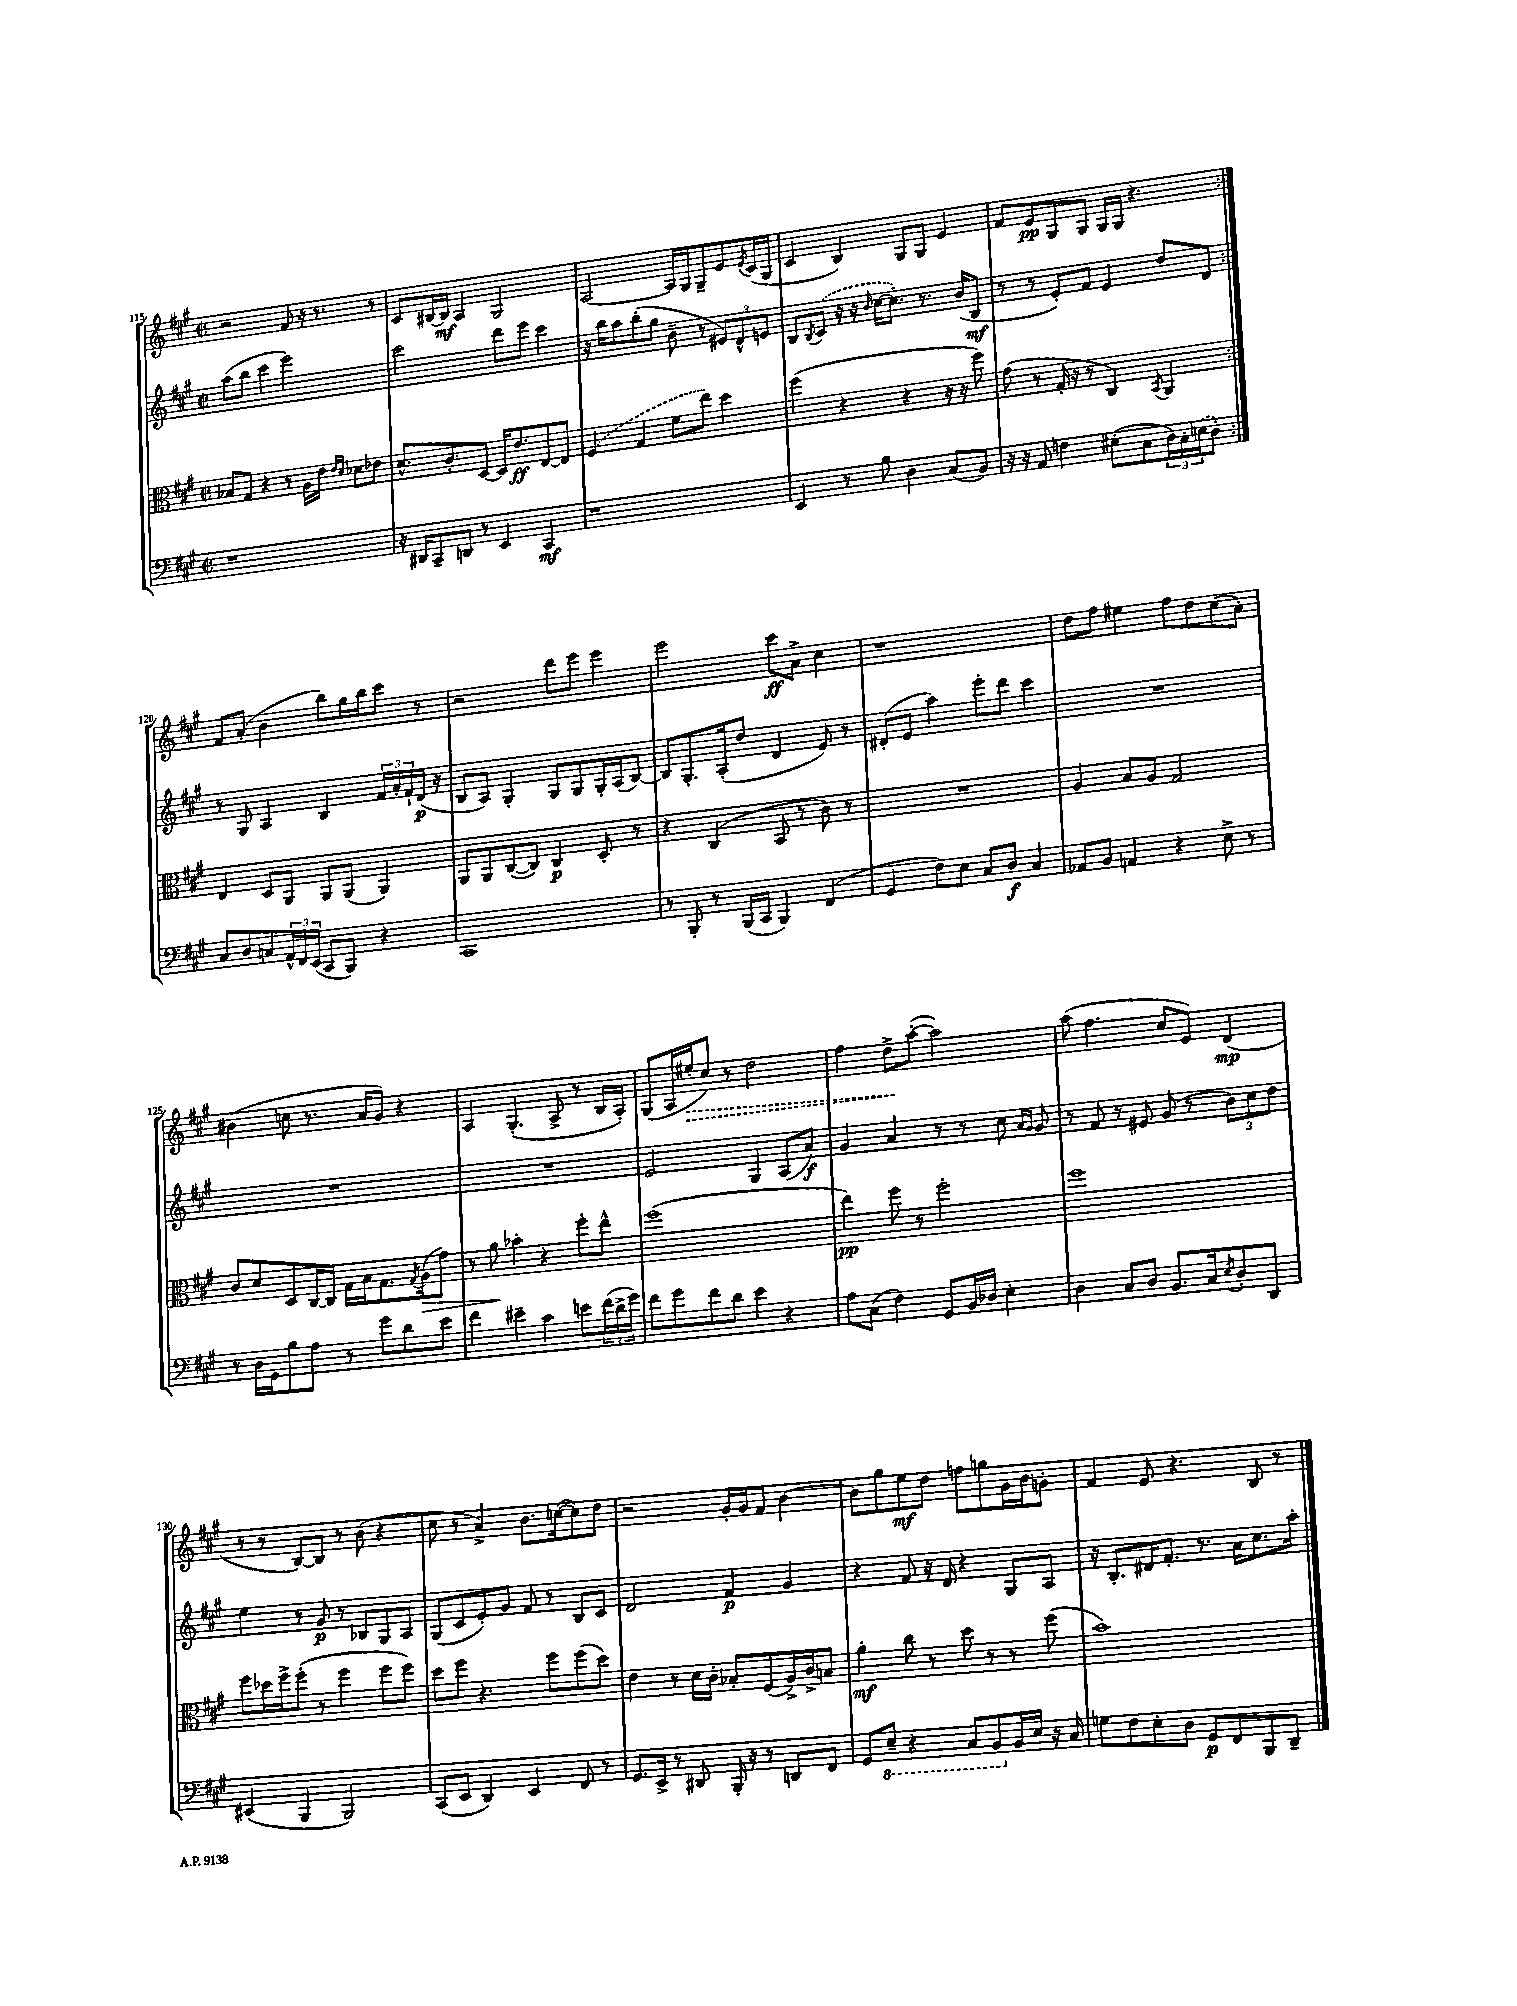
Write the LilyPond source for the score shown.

<<
\new StaffGroup <<
\new Staff = "s0" {
    \clef treble \key a \major \defaultTimeSignature \time 2/2
    \repeat volta 2 { r2 fis'8 r16 r8. r8 |
    cis'8 bis16~ bis16\mf a4 gis2 |
    a2~ a16 gis16 gis8-- e'8 \acciaccatura { e'8 } cis'16( gis16 |
    cis'4 b4) gis8 gis8 e'4 |
    fis'8 e'8\pp gis8 gis8 gis16 gis16 r4. | }
    fis'8 a'8-.( b'4 b''8) gis''16 b''16 cis'''8 r8 |
    r2 d'''8 e'''8 e'''4 |
    e'''2 cis'''8\ff a'8-> cis''4 |
    r1 |
    d''8 fis''8 eis''4 fis''8 d''8 cis''8( a'8-.) |
    bis'4( c''8 r8. a'16 gis'8) r4 |
    a4 gis4.-.( a8-> r8 b16 a16-.) |
    gis8( a16 \once \override Hairpin.style = #'dashed-line eis''16-.\> cis''8) r8 d''2 |
    fis''4 d''8->\! a''8~-.( a''2) |
    a''8( fis''4. cis''8 e'8) d'4\mp( |
    r8 r8 b8~) b8 r8 b'8( r4 |
    cis''8 r8 a'4->) b'8. c''16~( c''8) d''8 |
    r2 gis'16-. gis'16 fis'8 b'4~ |
    b'8 gis''8 e''8\mf d''8 f''8 g''8 gis'16 b'16 g'8-. |
    fis'4 e'8 r4. b8 r8 \bar "|." |
}
\new Staff = "s1" {
    \clef treble \key a \major \defaultTimeSignature \time 2/2
    \repeat volta 2 { a''8( b''8 cis'''4 e'''2) |
    cis'''2 d'''8 e'''8 cis'''4 |
    r16 b''16 a''8 b''8-.( gis''8 b'8-- r8 \tuplet 3/2 { eis'8) d'8-^ e'8 } |
    b8 \acciaccatura { b8 } \once \slurDashed cis'8( r16 r16 \grace { b'16 } cis''16~ cis''8.-.) r8. b'16( b8\mf |
    r8 r8 e'8-.) fis'8 e'4 d''8 d'8 | }
    r8 gis8 a4 b4 \tuplet 3/2 { fis'16 a'16-. fis'16-! } d'16\p( r16 |
    b8 a8) gis4-. gis8 gis8 gis16-. a16( b8~) |
    b8 gis8.-. a16-.( d''8 d'4 e'8) r8 |
    dis'8-.( e'8 a''4) e'''8-. d'''8 cis'''4 |
    R1 |
    R1 |
    R1 |
    e'2 gis4 a8( a'8\f) |
    gis'4 a'4 r8 r8 cis''8 \grace { a'16 gis'16 } gis'8 |
    r8 fis'8 r8 eis'8 gis'8( r8 \tuplet 3/2 { b'8) cis''8 d''8 } |
    e''4 r8 gis'8\p r8 bes8 gis8 a8 |
    gis8( cis'8 e'8-.) gis'8 fis'8 r8 b8 cis'8 |
    d'2 fis'4\p gis'4 |
    r4 fis'8 r16 d'16 r4 gis8 a8 |
    r16 b8.-. dis'16 fis'8.-. r8. a'16 cis''8. a''16-. \bar "|." |
}
\new Staff = "s2" {
    \clef alto \key a \major \defaultTimeSignature \time 2/2
    \repeat volta 2 { bes8 gis8 r4 r8 a16 e'16 \grace { e'16 d'16 } des'8 ees'8 |
    d'8.-^ cis'8.-. d8~ d16 e'8.\ff e8~ e8 |
    \once \slurDashed fis4( gis4 fis'8 e''8) d''4 |
    fis''4( r4 r4 r16 r16 fis''8) |
    gis'8( r8 gis16-. r16 r8 cis4) \acciaccatura { b,8 } a,4 | }
    e4 d8 a,8 a,8 a,8( a,4) |
    a,8 a,8 cis8~( cis8) cis4\p d8-. r8 |
    r4 cis4( b,8 r8 cis'8) r8 |
    R1 |
    a4 b8 a8 gis2 |
    cis'8 d'8 d8 cis16~ cis16 gis16 b16 gis8. \acciaccatura { gis8 } a16\>( gis'8) |
    r8 a'8\! bes'4-. r4 fis''8-. e''8-^ |
    fis''1( |
    e''4\pp) fis''8 r8 fis''2-. |
    fis''1 |
    fis''8 des''16 fis''16-> fis''8-.( r8 fis''4 fis''8 fis''8) |
    d''8 fis''8 r4. fis''8 fis''8( d''8) |
    e'4 r8 d'16 cis'16-. bes8-. fis8( a16->) cis'16-> b8 |
    a'4-.\mf cis''8 r8 d''8 r8 r8 fis''8( |
    b'1) \bar "|." |
}
\new Staff = "s3" {
    \clef bass \key a \major \defaultTimeSignature \time 2/2
    \repeat volta 2 { r1 |
    r16 dis,16 cis,8-- d,8 r8 e,4 cis,4\mf |
    r1 |
    e,4 r8 b8 d4 cis8( b,8) |
    r16 r16 a,8 f4 eis8-.( cis8 \tuplet 3/2 { d16) cis16-. \once \slurDashed e16( } d8-.) | }
    cis8 d8 c8 \tuplet 3/2 { a,16-^ fis,16 e,16( } cis,8 b,,8) r4 |
    cis,1 |
    r8 b,,8-. r8 b,,16( cis,16 b,,4) fis,4( |
    gis,4 fis8) e8 cis8 d8\f cis4 |
    aes,8 b,8 a,4 r4 e8-> r8 |
    r8 d16 gis,16 b8 a8 r8 gis'8 d'8 e'8 |
    fis'4 eis'4-- cis'4 e'8 \tuplet 3/2 { fis'16( d'16-> gis'16) } |
    fis'8 gis'8 fis'8 d'8 e'4 r4 |
    a8 cis8( fis4) gis,8 b,16 des16 e4-. |
    d4 cis8 d8 b,8. cis16 \acciaccatura { e8 } d8-. d,8 |
    eis,4( b,,4 b,,2) |
    cis,8( e,8 d,4) e,4 fis,8 r8 |
    gis,8. e,16-> r8 dis,8 b,,16-. r16 r8 d,8 fis,8 |
    gis,8 \ottava #-1 e,8-- r4 cis,8 b,,8 \ottava #0 b,16 e16 r16 cis16 |
    g8 fis8 e8-. d8 gis,8\p fis,8 b,,8 d,8-- \bar "|." |
}
>>
>>
\layout { \context { \Score currentBarNumber = #115 } }
